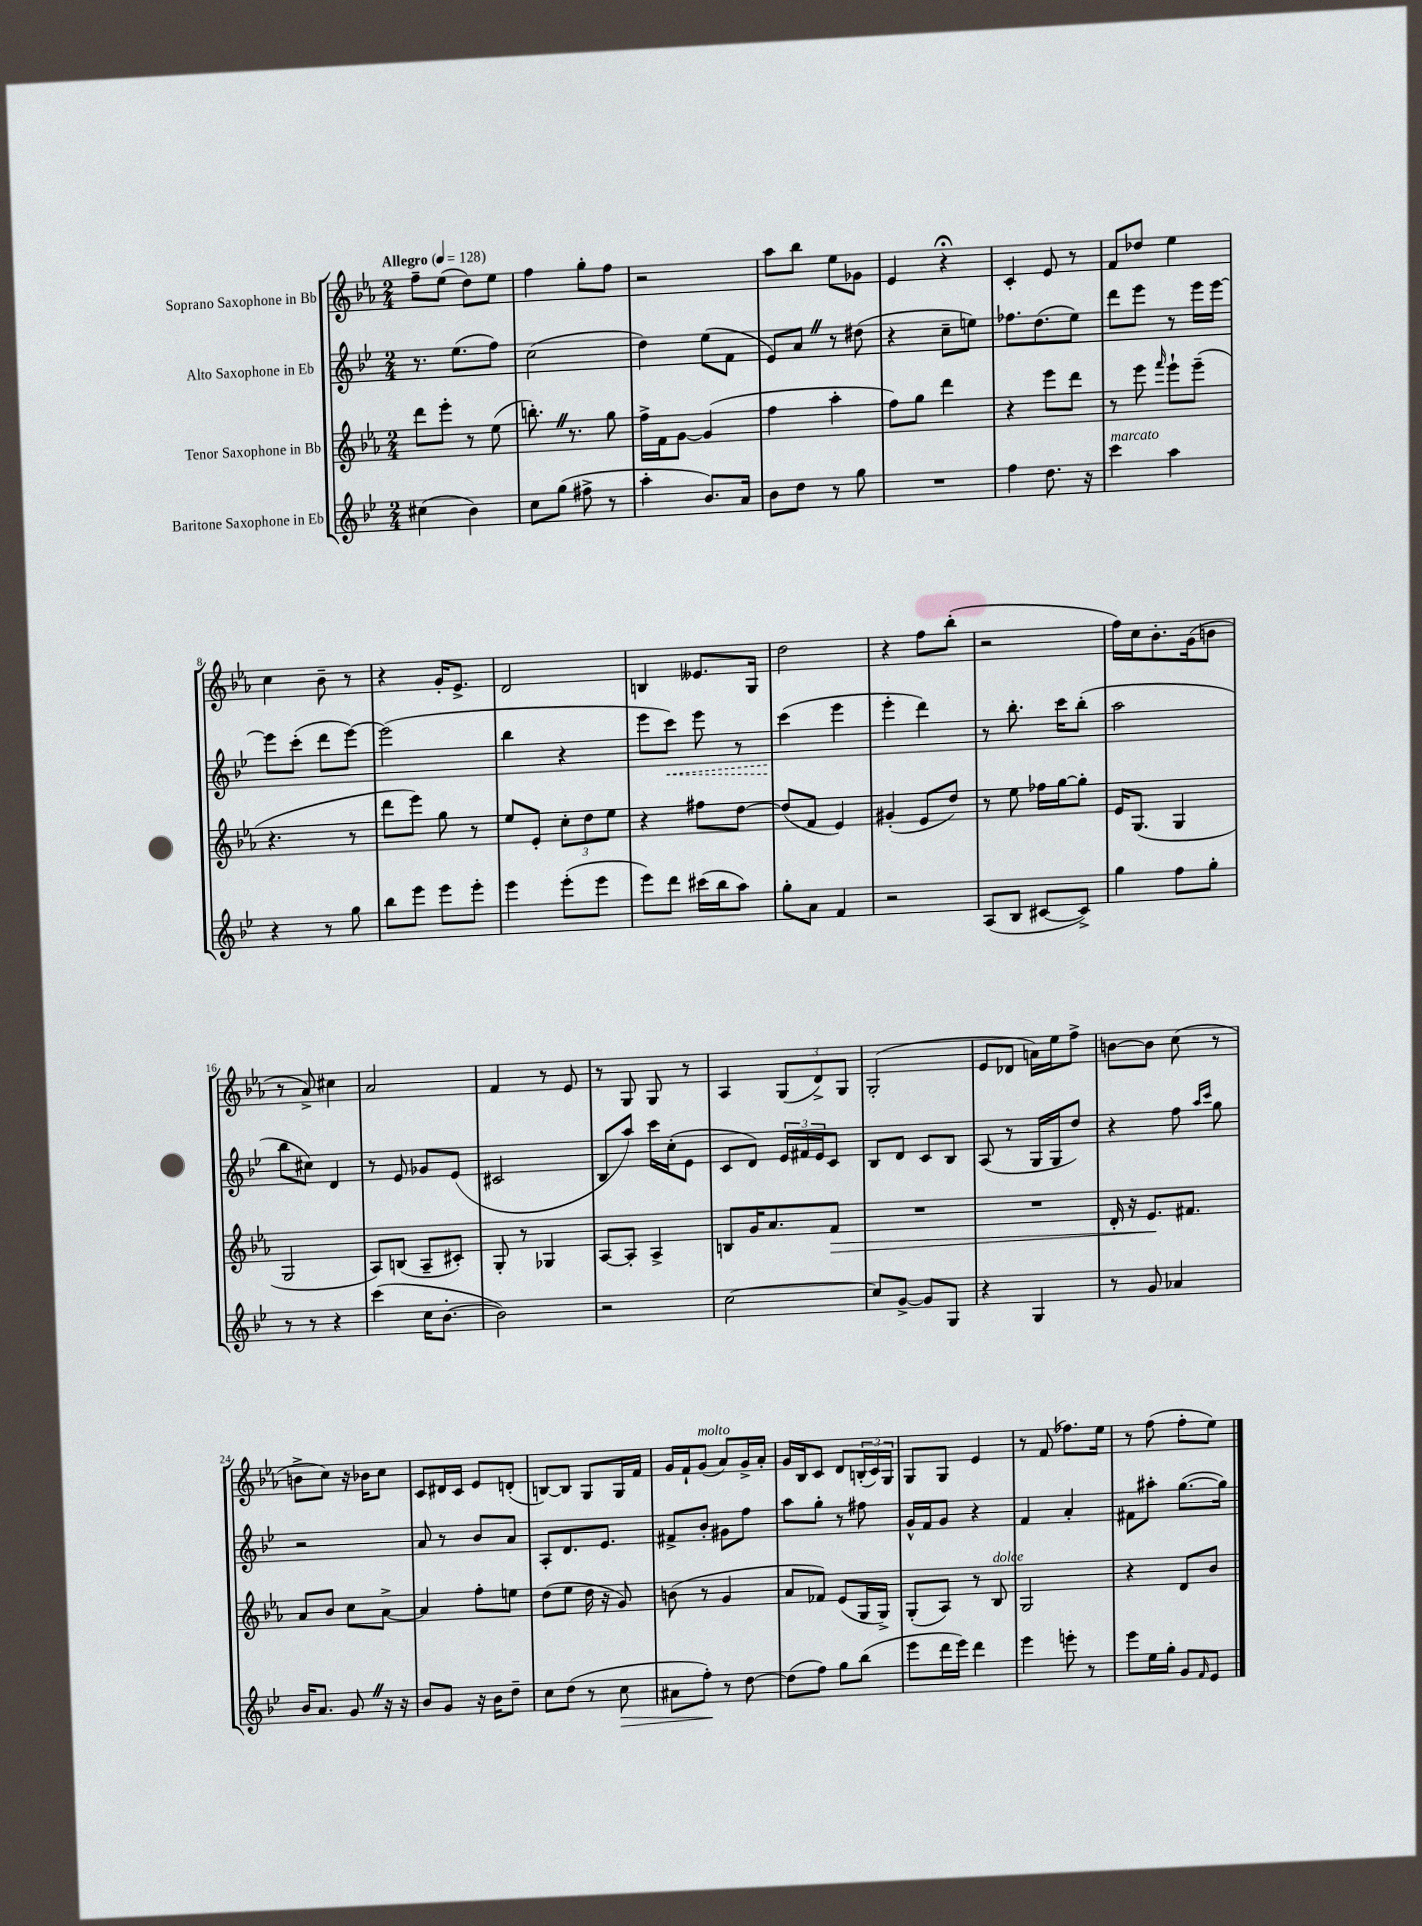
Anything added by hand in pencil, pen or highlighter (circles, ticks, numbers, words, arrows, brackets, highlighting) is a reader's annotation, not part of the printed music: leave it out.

**kern	**kern	**kern	**kern
*staff4	*staff3	*staff2	*staff1
*clefG2	*clefG2	*clefG2	*clefG2
*k[b-e-]	*k[b-e-a-]	*k[b-e-]	*k[b-e-a-]
*M2/4	*M2/4	*M2/4	*M2/4
*MM128	*MM128	*MM128	*MM128
(4cc#	8ddd	8.r	8ff~
.	8eee-'	.	(8ee-
.	.	(8.ee-	.
4b-)	8r	.	8dd)
.	(8ee-	8ff)	8ee-
=	=	=	=
8cc	8.bb')	(2cc	4ff
(8gg	.	.	.
.	8.r	.	.
8ff#^	.	.	8gg'
8r	8gg	.	8ff
=	=	=	=
4aa'	16ff^	4dd)	2r
.	16f	.	.
.	[8g	.	.
8.b-)	(4g]	(8ee-	.
.	.	8f	.
16a	.	.	.
=	=	=	=
8b-	4ff	8e-)	8aa-
8dd	.	8a	8bb-
8r	4aa-'	8r	8ee-
8gg	.	(8dd#	8g-
=	=	=	=
2r	8ff)	4r	4e-
.	8gg	.	.
.	4ddd	8cc~	4r;
.	.	8ee)	.
=	=	=	=
4ff	4r	8.ff-	4c'
.	.	(8.dd	.
8.dd	8eee-	.	8e-
.	8ddd	8ee-)	8r
16r	.	.	.
=	=	=	=
4ccc	8r	8ddd	8f
.	8eee-	8eee-	8dd-
.	16qqfff	.	.
4aa	8eee-`	8r	4ee-
.	(8eee-~	16eee-	.
.	.	[16eee-	.
=	=	=	=
4r	4.r	8eee-]	4cc
.	.	(8ccc'	.
8r	.	8ddd	8b-~
8gg	8r	[8eee-)	8r
=	=	=	=
8bb-	8ddd	(2eee-]	4r
8eee-	8eee-)	.	.
8eee-	8gg	.	16g'
.	.	.	8.e-^
8eee-'	8r	.	.
=	=	=	=
4eee-	8ee-	4bb-	2d
.	8e-'	.	.
(8eee-'	12cc'	4r	.
.	12dd	.	.
8eee-	.	.	.
.	12ee-	.	.
=	=	=	=
8eee-)	4r	8eee-	4B
8ddd	.	8ccc)	.
(16ccc#	8ff#	8eee-	8.e--
16bb-	.	.	.
8aa)	[8dd	8r	.
.	.	.	16G
=	=	=	=
8gg'	(8dd]	(4ccc	2dd
8a	8f	.	.
4f	4e-)	4eee-	.
=	=	=	=
2r	(4g#'	4eee-'	4r
.	8e-	4ddd)	8ff
.	8dd)	.	(8bb-'
=	=	=	=
(8A	8r	8r	2r
8B-	8ee-	8.bb-'	.
[8c#	16ff-	.	.
.	[16gg	16ccc	.
8c#^])	8gg']	(8bb-'	.
=	=	=	=
4gg	16e-	2aa	16ff)
.	(8.G	.	16cc
.	.	.	8.b-'
8ff	4G	.	.
.	.	.	(16g
8gg'	.	.	8b
=	=	=	=
8r	2G	8bb-	8r
8r	.	8cc#)	8a-^)
4r	.	4d	4cc#
=	=	=	=
(4ccc	8A-)	8r	2a-
.	(8B	8e-	.
16cc	8A-~	8g-	.
[8.b-'	.	.	.
.	8c#')	(8e-	.
=	=	=	=
2b-])	8G'	2c#	4f
.	8r	.	.
.	4G-	.	8r
.	.	.	8e-
=	=	=	=
2r	[8A-	8B-	8r
.	8A-']	8aa)	8G
.	4A-^	16ccc	8G
.	.	(16cc'	.
.	.	8e-	8r
=	=	=	=
[2cc	8B	8c	4A-
.	16g	8d)	.
.	8.a-	.	.
.	.	24e-	(12G
.	.	24f#	.
.	.	24e-	12d^)
.	8f	8c	.
.	.	.	12G
=	=	=	=
8cc]	2r	8B-	(2G'
[8g^	.	8d	.
8g]	.	8c	.
8G	.	8B-	.
=	=	=	=
4r	2r	(8A	8e-
.	.	8r	8d-
4G	.	16G	16a)
.	.	16G	16ee-
.	.	8dd)	8ff^
=	=	=	=
8r	16d'	4r	[8b
.	16r	.	.
8g	8.e-	.	8b]
4a-	.	8ff	(8cc
.	8.f#	.	.
.	.	16qqaa	.
.	.	16qqccc	.
.	.	8gg	8r
=	=	=	=
16b-	8a-	2r	8b^
8.a	.	.	.
.	8b-	.	8cc)
8g	8cc	.	16r
.	.	.	16b-
16r	[8a-^	.	8cc
16r	.	.	.
=	=	=	=
8b-	4a-]	8a	8c
8g	.	8r	16d#
.	.	.	16c
16r	8ff'	8b-	8e-
16b-	.	.	.
8dd~	8ee	8a	(8d'
=	=	=	=
8cc	(8dd	8A'	[8B)
(8dd	8ee-	8.d	8B]
8r	16dd	.	8G
.	16r	8.e-	.
8cc	8g)	.	16G
.	.	.	16f
=	=	=	=
8a#	(8b	8f#^	16g
.	.	.	16f`
8ff')	8r	8b-'	(8g
8r	4g	8g#	8a-)
[8dd	.	8ff	16g^
.	.	.	16a-'
=	=	=	=
(8dd]	8a-	8aa	16g
.	.	.	16B-
8ff)	8f-)	8gg'	8c
8gg	(8e-	8r	8d
(8bb-	16G	8ff#	(24B'
.	.	.	24c)
.	16G^)	.	.
.	.	.	24G
=	=	=	=
8eee-	(8G'	16g^^	8G
.	.	16f	.
16ddd	8A-)	8g	8G
16eee-)	.	.	.
4ddd	8r	4r	4e-
.	8B-	.	.
=	=	=	=
4eee-	2G	4f	8r
.	.	.	(8f
8eee'	.	4a'	8.ff-)
8r	.	.	.
.	.	.	16ee-
=	=	=	=
8eee-	4r	8f#	8r
16ee-	.	8aa#'	(8ff
16gg'	.	.	.
8g	8d	([8.gg	8ff'
16qqf	.	.	.
8e-	8b-	.	8ee-)
.	.	16gg])	.
==	==	==	==
*-	*-	*-	*-
